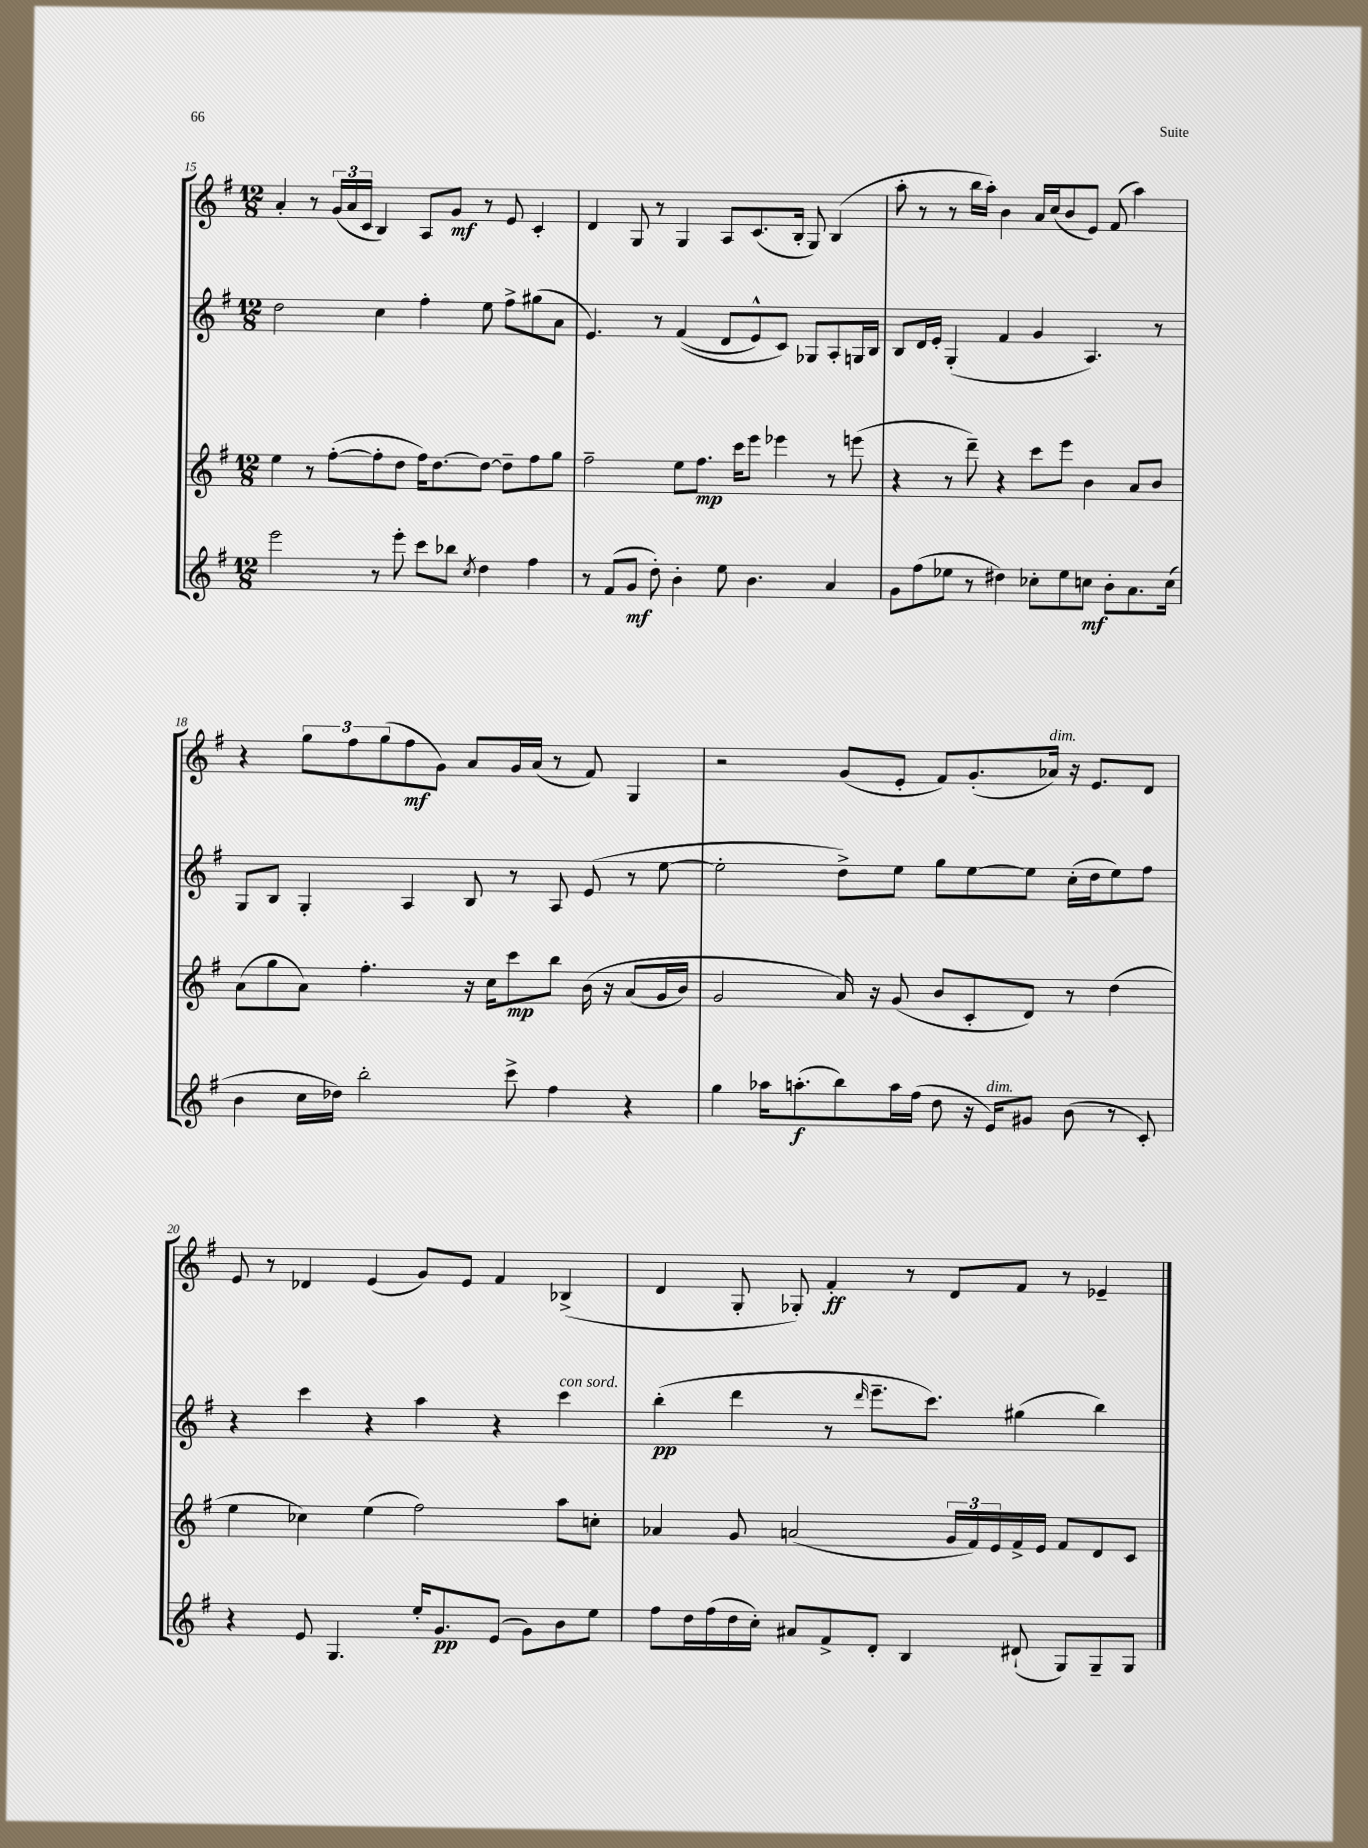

**kern	**kern	**kern	**kern
*staff4	*staff3	*staff2	*staff1
*clefG2	*clefG2	*clefG2	*clefG2
*k[f#]	*k[f#]	*k[f#]	*k[f#]
*M12/8	*M12/8	*M12/8	*M12/8
2eee	4ee	2dd	4a'
.	8r	.	8r
.	([8ff#'	.	(24g
.	.	.	24a
.	.	.	24c
8r	8ff#']	4cc	4B)
8eee'	8dd	.	.
8ccc	16ff#)	4ff#'	8A
.	[8.dd	.	.
8bb-	.	.	8g
8qcc	.	.	.
4dd	8dd_	8ee	8r
.	8dd~]	8ff#^	8e
4ff#	8ff#	(8gg#	4c'
.	8gg	8a	.
=	=	=	=
8r	2ff#~	4.e)	4d
(8f#	.	.	.
8g	.	.	8G
8dd')	.	8r	8r
4b'	8ee	&((4f#	4G
.	8.ff#	.	.
8ee	.	8d	8A
.	16ccc	.	.
4.b	8eee	8e^^)	(8.c
.	4eee-	8c&)	.
.	.	.	16B'
.	.	8G-	8G)
4a	8r	8A'	(4B
.	(8eee	16G	.
.	.	16B	.
=	=	=	=
8g	4r	8B	8aa'
(8ff#	.	16d	8r
.	.	16e'	.
8ee-	8r	(4G'	8r
8r	8ddd~)	.	16bb
.	.	.	16aa')
4dd#)	4r	4f#	4b
8cc-'	8ccc	4g	16a
.	.	.	(16cc
8ee-	8eee	.	8b
8cc	4b	4.A)	8e)
8b'	.	.	(8f#
8.a	8a	.	4aa)
.	8b	8r	.
(16cc	.	.	.
=	=	=	=
4b	(8a	8G	4r
.	8gg	8B	.
16cc	8a)	4G'	12gg
16dd-)	.	.	.
.	.	.	12ff#
2bb'	4.ff#'	.	.
.	.	.	(12gg
.	.	4A	8ff#
.	.	.	8g)
.	16r	8B	8a
.	16cc	.	.
8ccc^	8ccc	8r	16g
.	.	.	(16a
4ff#	8bb	8A	8r
.	&(16b	(8e	8f#)
.	16r	.	.
4r	(8a	8r	4G
.	16g	[8ee	.
.	16b)	.	.
=	=	=	=
4gg	2g	2ee']	2r
16aa-	.	.	.
(8.aa'	.	.	.
8bb)	16a&)	8dd^)	(8g
.	16r	.	.
16aa	(8g	8ee	8e'
(16ff#	.	.	.
8dd	8b	8gg	8f#)
16r	8c'	[8ee	(8.g'
16e)	.	.	.
8g#	8d)	8ee]	.
.	.	.	16a-)
(8b	8r	(16cc'	16r
.	.	16dd	8.e
8r	(4dd	8ee)	.
8c')	.	8ff#	8d
=	=	=	=
4r	4ee	4r	8e
.	.	.	8r
8e	4cc-)	4ccc	4d-
4.G	.	.	.
.	(4ee	4r	(4e
16ee'	2ff#)	4aa	8g)
8.g	.	.	.
.	.	.	8e
(8e	.	4r	4f#
8g)	.	.	.
8b	8aa	4ccc	(4B-^
8ee	8cc'	.	.
=	=	=	=
8ff#	4a-	(4bb'	4d
16dd	.	.	.
(16ff#	.	.	.
16dd	8g	4ddd	8G'
16cc')	.	.	.
8a#	(2a	.	8G-')
8f#^	.	8r	4f#'
.	.	16qqddd	.
8d'	.	8.eee~	.
4B	.	.	8r
.	.	8.ccc)	.
.	24g	.	8d
.	24f#)	.	.
.	24e	.	.
(8d#`	16f#^	(4gg#	8f#
.	16e	.	.
8G)	8f#	.	8r
8G~	8d	4bb)	4e-~
8G	8c	.	.
==	==	==	==
*-	*-	*-	*-
